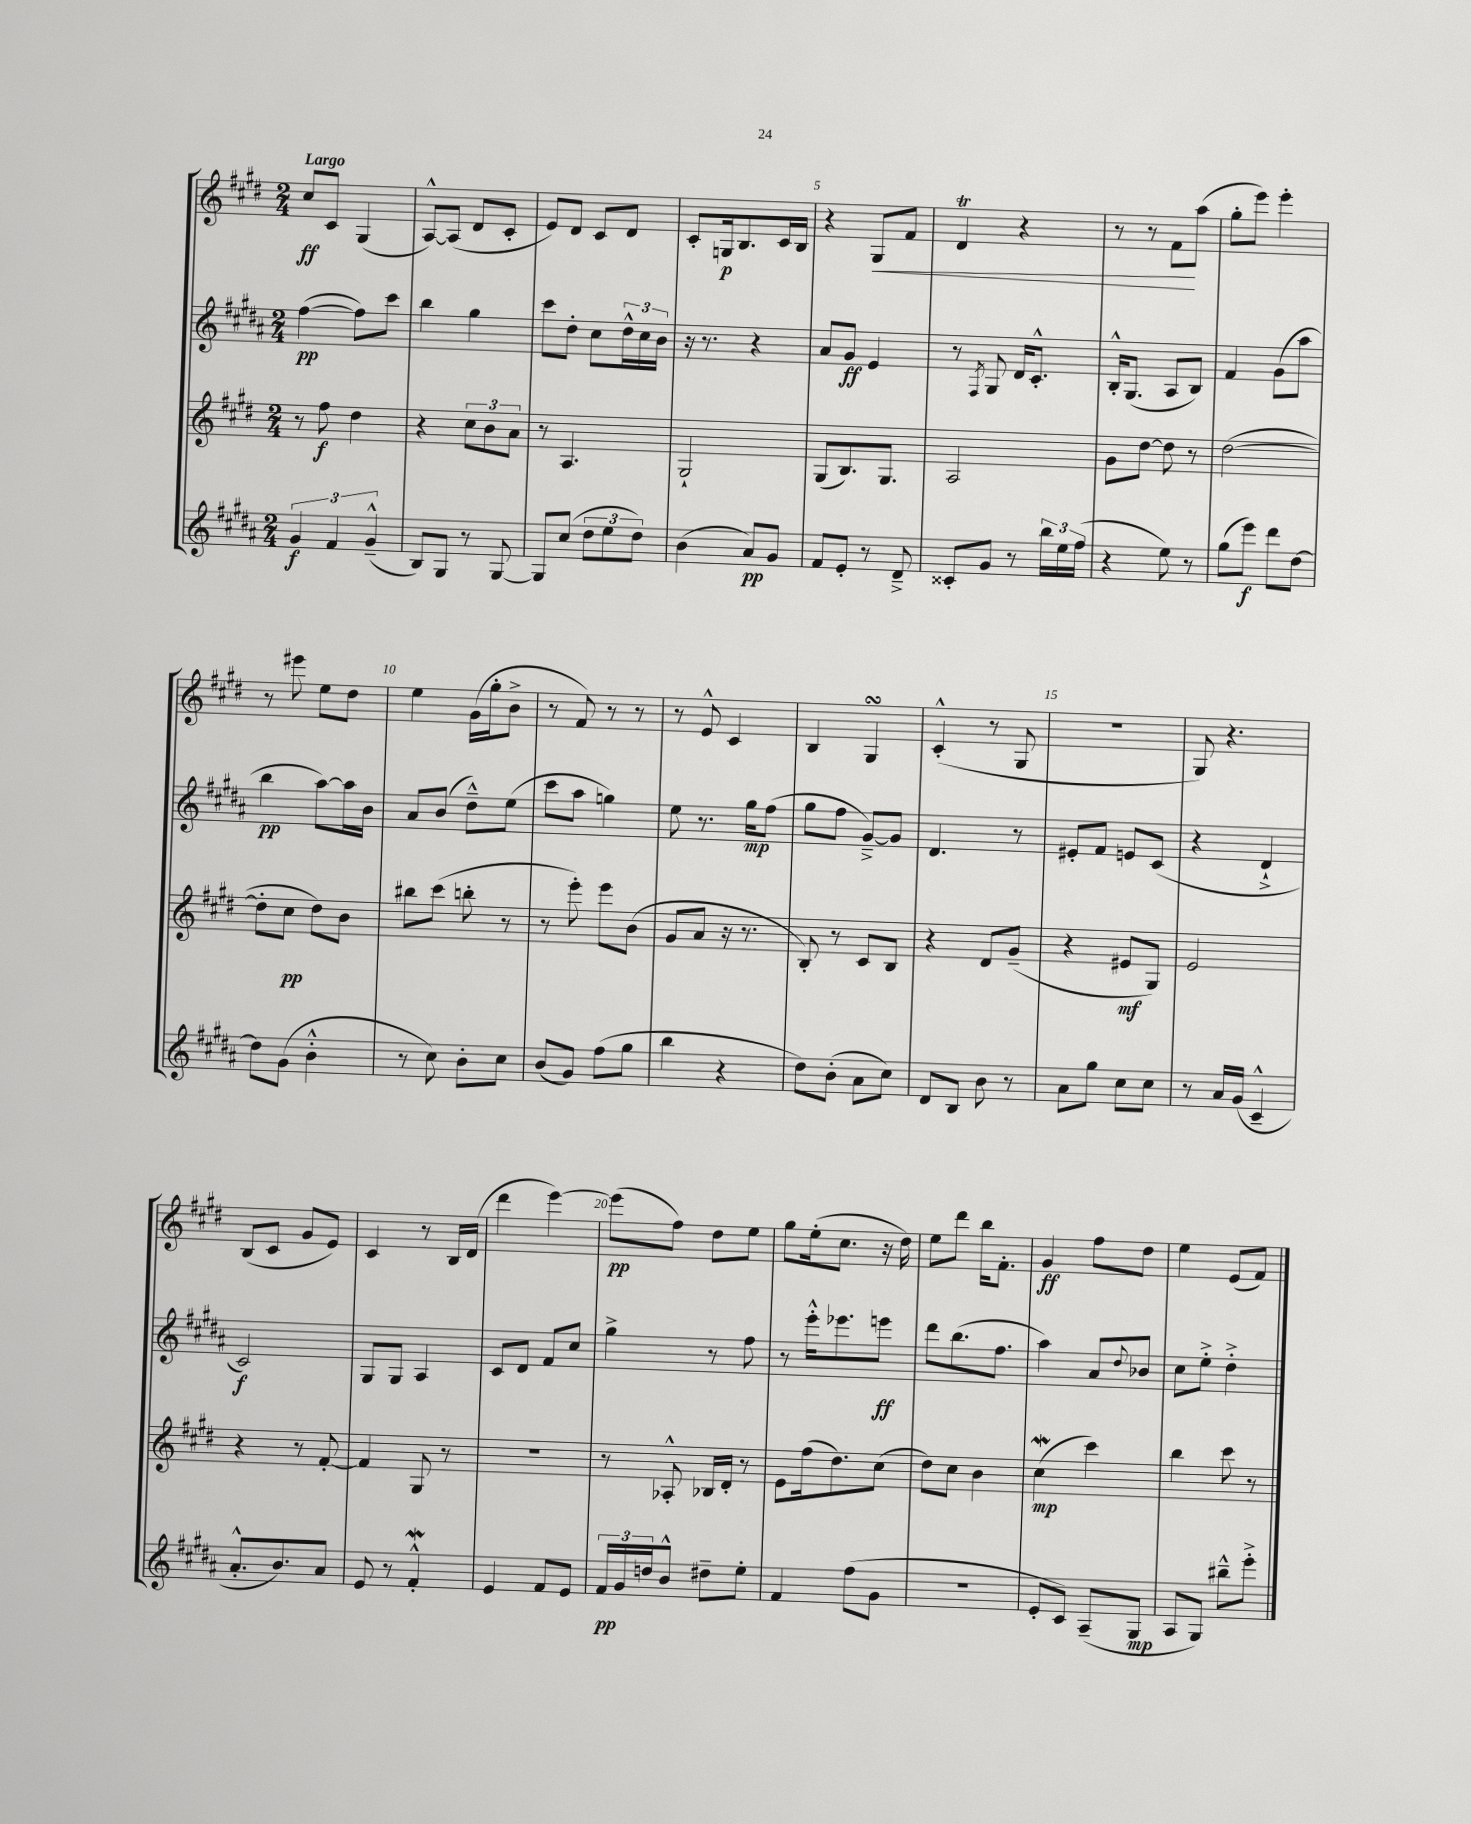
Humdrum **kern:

**kern	**dynam	**kern	**dynam	**kern	**dynam	**kern	**dynam
*part4	*part4	*part3	*part3	*part2	*part2	*part1	*part1
*staff4	*staff4	*staff3	*staff3	*staff2	*staff2	*staff1	*staff1
*clefG2	*	*clefG2	*	*clefG2	*	*clefG2	*
*k[f#c#g#d#a#]	*	*k[f#c#g#d#]	*	*k[f#c#g#d#a#]	*	*k[f#c#g#d#]	*
*M2/4	*	*M2/4	*	*M2/4	*	*M2/4	*
=1	=1	=1	=1	=1	=1	=1	=1
!	!	!	!	!	!	!LO:TX:a:B:t=Largo	!
6g#/	f	8r	.	([4ff#\	pp	8cc#/L	ff
.	.	8ff#\	f	.	.	8c#/J	.
6f#/	.	.	.	.	.	.	.
.	.	4dd#\	.	8ff#\L])	.	(4G#/	.
(6g#~^^/	.	.	.	.	.	.	.
.	.	.	.	8ccc#\J	.	.	.
=2	=2	=2	=2	=2	=2	=2	=2
8B/L)	.	4r	.	4bb\	.	[8A^^/L)	.
8G#/J	.	.	.	.	.	(8A/J]	.
8r	.	12cc#\L	.	4gg#\	.	8d#/L	.
.	.	12b\	.	.	.	.	.
[8G#/	.	.	.	.	.	8c#'/J	.
.	.	12a\J	.	.	.	.	.
=3	=3	=3	=3	=3	=3	=3	=3
8G#/L]	.	8r	.	8ccc#\L	.	8e/L)	.
(8cc#/J	.	4.A/	.	8dd#'\J	.	8d#/J	.
12dd#\L	.	.	.	8cc#\L	.	8c#/L	.
12ee\	.	.	.	.	.	.	.
.	.	.	.	24dd#^^\L	.	8d#/J	.
12dd#\J)	.	.	.	24cc#\	.	.	.
.	.	.	.	24b\JJ	.	.	.
=4	=4	=4	=4	=4	=4	=4	=4
(4b\	.	2G#`/	.	16r	.	8c#'/L	.
.	.	.	.	8.r	.	.	.
.	.	.	.	.	.	16Gn/k	p
.	.	.	.	.	.	8.B/	.
8a#/L)	pp	.	.	4r	.	.	.
8g#/J	.	.	.	.	.	16c#/L	.
.	.	.	.	.	.	16B/JJ	.
=5	=5	=5	=5	=5	=5	=5	=5
8f#/L	.	(8G#/L	.	8a#/L	.	4r	.
8e'/J	.	8.B/)	.	8g#/J	ff	.	.
!	!	!	!	!	!	!	!LO:HP:b
8r	.	.	.	4e/	.	8G#/L	<
.	.	8.G#/J	.	.	.	.	.
8d#~^/	.	.	.	.	.	8f#/J	.
=6	=6	=6	=6	=6	=6	=6	=6
8c##X'/L	.	2A/	.	8r	.	4d#t/	.
.	.	.	.	8qF#/	.	.	.
8g#/J	.	.	.	8G#/	.	.	.
8r	.	.	.	16d#/KL	.	4r	.
.	.	.	.	8.c#'^^/J	.	.	.
24bb\LL	.	.	.	.	.	.	.
24ee\	.	.	.	.	.	.	.
(24ff#\JJ	.	.	.	.	.	.	.
=7	=7	=7	=7	=7	=7	=7	=7
4r	.	8g#\L	.	16B'^^/KL	.	8r	.
.	.	.	.	(8.G#/J	.	.	.
.	.	[8dd#\J	.	.	.	8r	.
8ee\)	.	8dd#\]	.	8A#/L	.	8f#\L	.
8r	.	8r	.	8B/J)	.	(8aa\J	[
=8	=8	=8	=8	=8	=8	=8	=8
(8gg#\L	.	([2dd#\	.	4f#/	.	8gg#'\L	.
8eee\J)	f	.	.	.	.	8eee\J)	.
8ddd#\L	.	.	.	(8g#\L	.	4eee'\	.
[8dd#\J	.	.	.	8aa#\J	.	.	.
!!LO:LB:g=z
=9	=9	=9	=9	=9	=9	=9	=9
8dd#\L]	.	8dd#'\L]	.	4bb\	pp	8r	.
(8g#\J	.	8cc#\J	pp	.	.	8eee#X\	.
4b'^^\	.	8dd#\L)	.	[8aa#\L)	.	8ee\L	.
.	.	8b\J	.	16aa#\L]	.	8dd#\J	.
.	.	.	.	16b\JJ	.	.	.
=10	=10	=10	=10	=10	=10	=10	=10
8r	.	8bb#X\L	.	8a#/L	.	4ee\	.
8cc#\)	.	(8ccc#\J	.	(8b/J	.	.	.
8b'\L	.	8bbn'\	.	8dd#~^^\L)	.	(16g#\LL	.
.	.	.	.	.	.	16gg#'\J	.
8cc#\J	.	8r	.	(8ee\J	.	8b^\J	.
=11	=11	=11	=11	=11	=11	=11	=11
(8b/L	.	8r	.	8ccc#\L	.	8r	.
8g#/J)	.	8eee'\)	.	8aa#\J	.	8f#/)	.
(8ff#\L	.	8eee\L	.	4ggn\)	.	8r	.
8gg#\J	.	(8b\J	.	.	.	8r	.
=12	=12	=12	=12	=12	=12	=12	=12
4bb\	.	8g#/L	.	8ee\	.	8r	.
.	.	8a/J	.	8.r	.	8e^^/	.
4r	.	16r	.	.	.	4c#/	.
.	.	8.r	.	16gg#\KL	mp	.	.
.	.	.	.	(8ff#\J	.	.	.
=13	=13	=13	=13	=13	=13	=13	=13
8dd#\L)	.	8B'/)	.	8gg#\L	.	4B/	.
(8b'\J	.	8r	.	8ff#\J	.	.	.
8a#\L	.	8c#/L	.	[8g#~^/L)	.	4G#sSsS/	.
8cc#\J)	.	8B/J	.	8g#/J]	.	.	.
=14	=14	=14	=14	=14	=14	=14	=14
8d#/L	.	4r	.	4.d#/	.	(4c#'^^/	.
8B/J	.	.	.	.	.	.	.
8b\	.	8d#/L	.	.	.	8r	.
8r	.	(8g#~/J	.	8r	.	8G#/	.
=15	=15	=15	=15	=15	=15	=15	=15
8a#\L	.	4r	.	8e#X'/L	.	2r	.
8gg#\J	.	.	.	8f#/J	.	.	.
8cc#\L	.	8e#X/L	mf	8en/L	.	.	.
8cc#\J	.	8G#/J)	.	(8c#/J	.	.	.
=16	=16	=16	=16	=16	=16	=16	=16
8r	.	2e/	.	4r	.	8G#/)	.
16a#/LL	.	.	.	.	.	4.r	.
(16g#/JJ	.	.	.	.	.	.	.
4c#~^^/	.	.	.	4d#`^/	.	.	.
!!LO:LB:g=z
=17	=17	=17	=17	=17	=17	=17	=17
8.a#'^^/L	.	4r	.	2c#/)	f	(8B/L	.
.	.	.	.	.	.	8c#/J	.
8.b/)	.	.	.	.	.	.	.
.	.	8r	.	.	.	8g#/L	.
8a#/J	.	[8f#'/	.	.	.	8e/J)	.
=18	=18	=18	=18	=18	=18	=18	=18
8e/	.	4f#/]	.	8G#/L	.	4c#/	.
8r	.	.	.	8G#/J	.	.	.
4f#W'^^/	.	8G#/	.	4A#/	.	8r	.
.	.	8r	.	.	.	16B/LL	.
.	.	.	.	.	.	(16d#/JJ	.
=19	=19	=19	=19	=19	=19	=19	=19
4e/	.	2r	.	8c#/L	.	4ddd#\	.
.	.	.	.	8d#/J	.	.	.
8f#/L	.	.	.	8f#/L	.	[4eee\)	.
8e/J	.	.	.	8cc#/J	.	.	.
=20	=20	=20	=20	=20	=20	=20	=20
24f#/LL	pp	8r	.	4gg#^\	.	(8eee\L]	pp
24g#/	.	.	.	.	.	.	.
24ddn/J	.	.	.	.	.	.	.
8b^^/J	.	8A-X'^^/	.	.	.	8ff#\J)	.
8dd#X~\L	.	16B-X/LL	.	8r	.	8dd#\L	.
.	.	16d#'/JJ	.	.	.	.	.
8ee'\J	.	8r	.	8ff#\	.	8ee\J	.
=21	=21	=21	=21	=21	=21	=21	=21
4f#/	.	8e\L	.	8r	.	8gg#\L	.
.	.	(16ff#\k	.	16eee'^^\KL	.	(16ee'\k	.
.	.	8.dd#\)	.	8.eee-X\	.	8.cc#\J	.
(8ff#\L	.	.	.	.	.	.	.
8g#\J	.	(8cc#\J	.	8eeen\J	ff	16r	.
.	.	.	.	.	.	16dd#\)	.
=22	=22	=22	=22	=22	=22	=22	=22
2r	.	8dd#\L)	.	8ddd#\L	.	8ee\L	.
.	.	8cc#\J	.	(8.bb\	.	8ddd#\J	.
.	.	4b\	.	.	.	16bb\KL	.
.	.	.	.	8.ff#\J	.	8.f#'\J	.
=23	=23	=23	=23	=23	=23	=23	=23
8e'/L	.	(4cc#W\	mp	4aa#\)	.	4g#/	ff
8c#/J)	.	.	.	.	.	.	.
(8A#~/L	.	4ccc#\)	.	8a#/L	.	8ff#\L	.
.	.	.	.	8qqdd#/	.	.	.
8G#/J	mp	.	.	8b-X/J	.	8dd#\J	.
=24	=24	=24	=24	=24	=24	=24	=24
8A#/L	.	4bb\	.	8cc#\L	.	4ee\	.
8G#/J)	.	.	.	8ee'^\J	.	.	.
8bb#X~^^\L	.	8ccc#\	.	4dd#'^\	.	(8e/L	.
8eee'^\J	.	8r	.	.	.	8f#/J)	.
==	==	==	==	==	==	==	==
*-	*-	*-	*-	*-	*-	*-	*-
